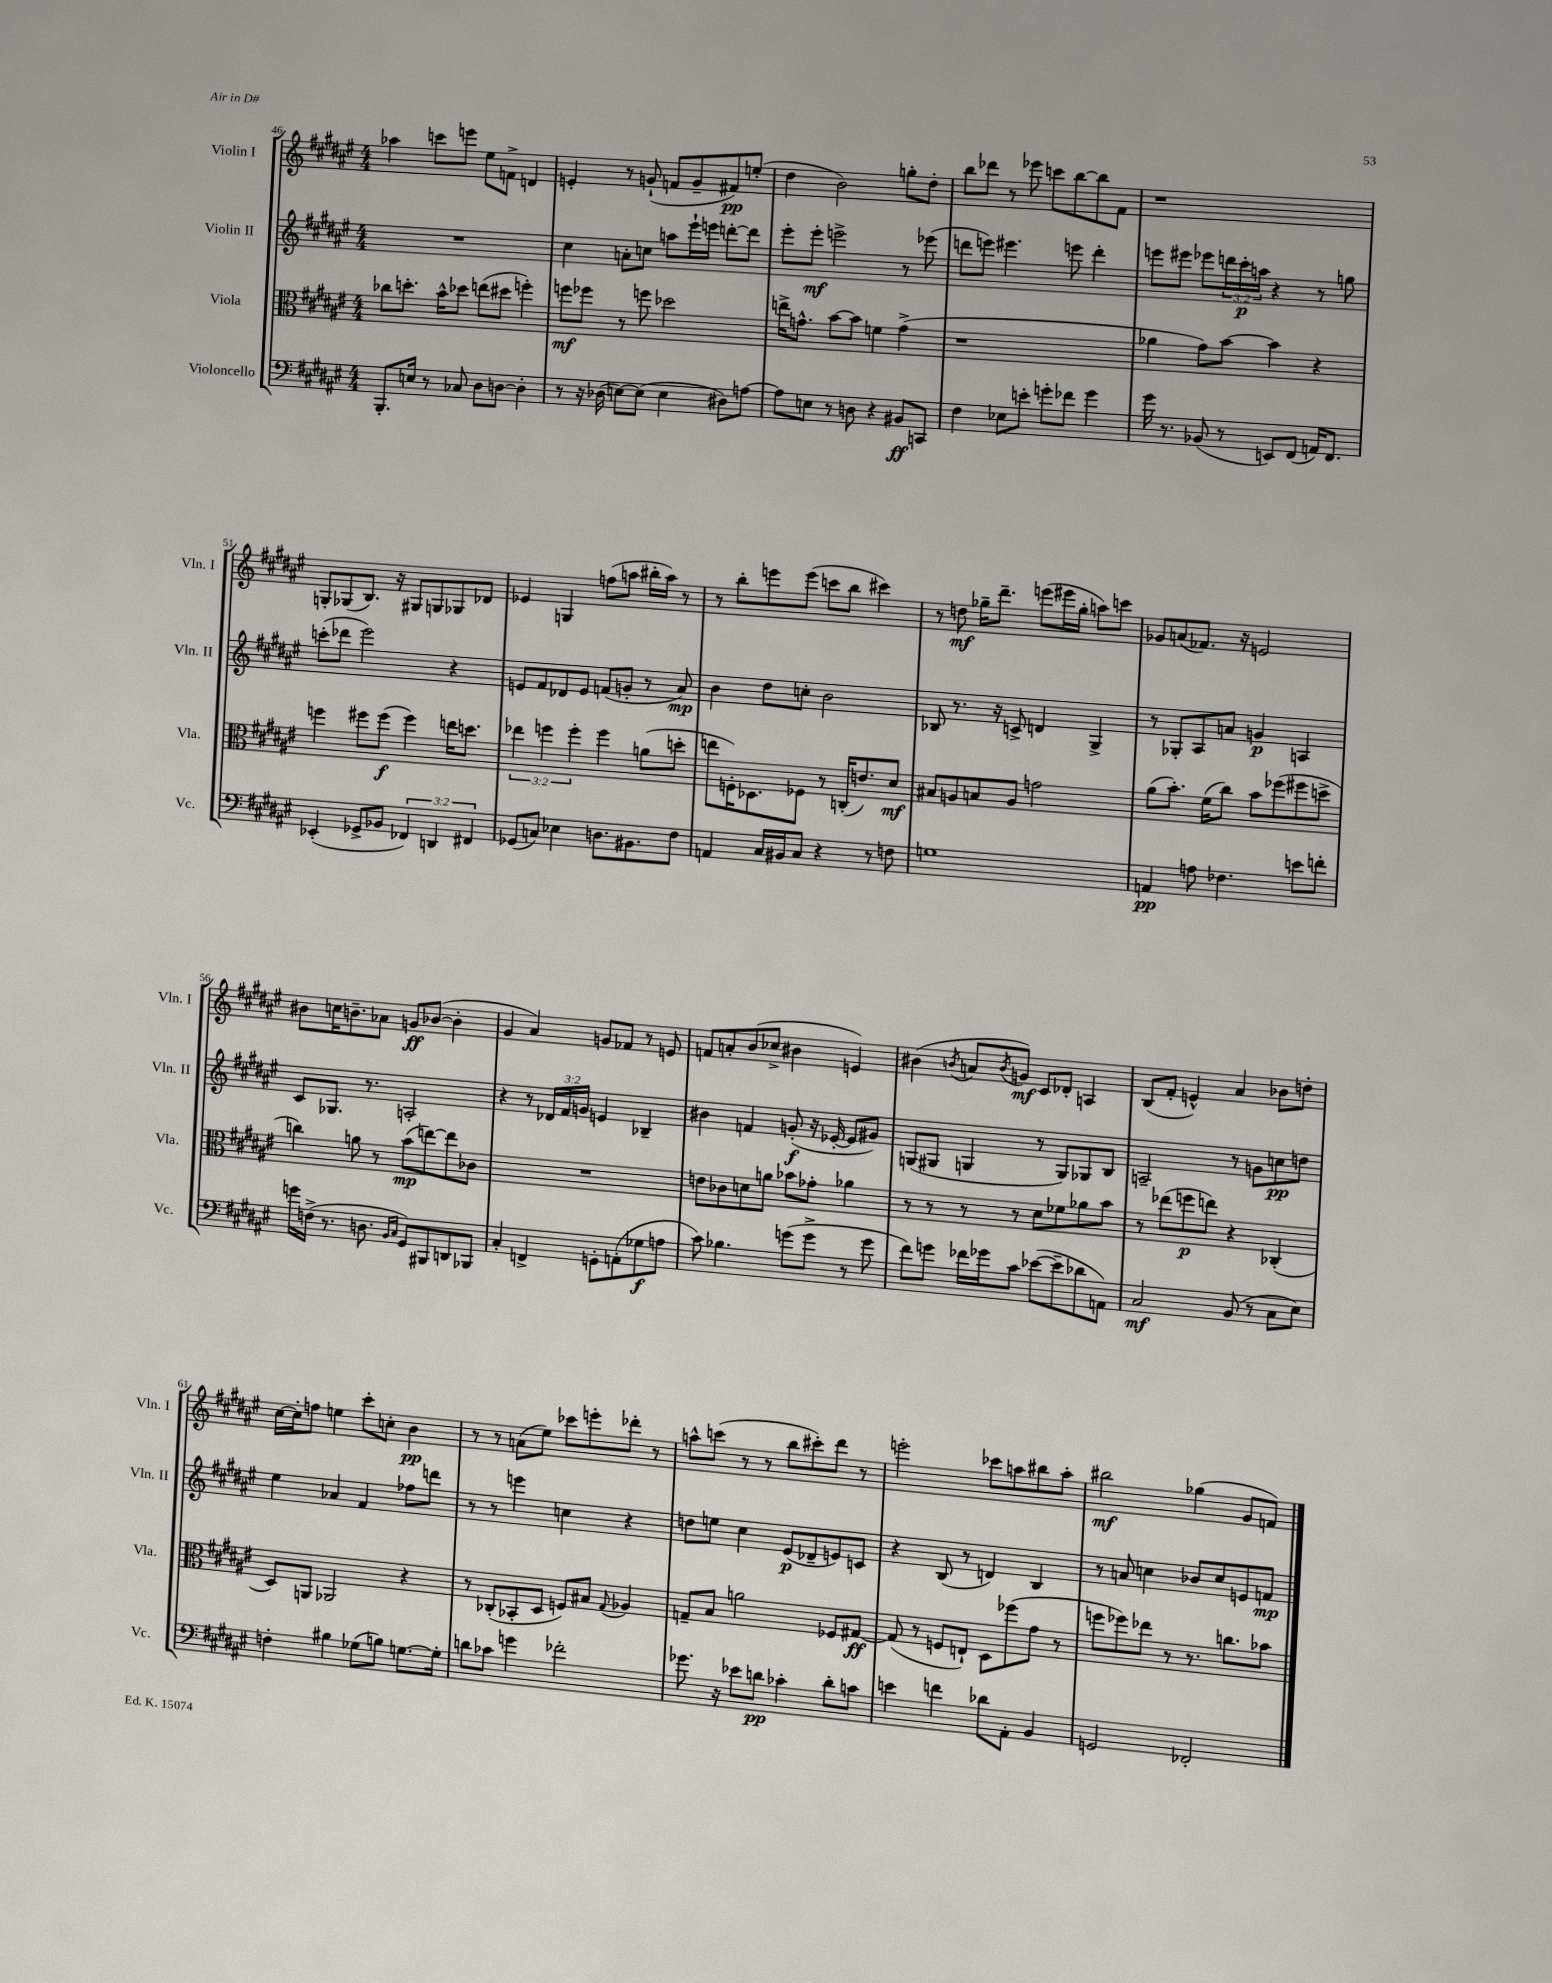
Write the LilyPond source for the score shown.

<<
\new StaffGroup <<
\new Staff = "s0" \with { instrumentName = "Violin I" shortInstrumentName = "Vln. I" } {
    \clef treble \key fis \major \numericTimeSignature \time 4/4
    aes''4 c'''8 e'''8 eis''8 f'8-> d'4 |
    e'4-. r8 g'8-!( f'8 g'8-- fis'8\pp) e''8-.( |
    dis''4 b'2) g''8-. dis''8-. |
    b''8 des'''8 r8 ees'''8 c'''8 b''8~ b''8 fis'8 |
    r1 |
    g8-. ges8( b8.) r16 gis8 g8 ges8 des'8 |
    ees'4 g4 f''8( a''8 bis''16-. a''16) r8 |
    r8 b''8-. e'''8 e'''8( c'''8 b''8 cis'''4) |
    r8 d''8\mf ges''16-- dis'''8.-- e'''8( eis'''16 ges''16-. a''8) c'''8 |
    ges'8 a'8( fes'8.) r16 e'2 |
    bis'8 c''16 b'8.-- aes'8 g'8\ff bes'8~( bes'4-. |
    gis'4 ais'4) g'8 fes'8 r8 e'8 |
    f'8 a'8-. b'8( ces''8-> bis'4 e'4) |
    bis'4( \acciaccatura { b'8 } a'8 \acciaccatura { b'8 } g'8\mf) cis'8 des'8-. a4 |
    b8( fis'8-. e'4-^) ais'4 bes'8 d''8-. |
    cis''16~ cis''16-. f''8 e''4 cis'''8-. c''8-. b'4\pp |
    r8 r8 a'8( eis''8) ces'''8 e'''8-. des'''8-. r8 |
    a''8-^ c'''8( r8 r8 b''8 cis'''8-.) dis'''8 r8 |
    e'''2-. ces'''8 a''8 bis''8 a''8-. |
    bis''2\mf ges''4( gis'8 f'8) \bar "|." |
}
\new Staff = "s1" \with { instrumentName = "Violin II" shortInstrumentName = "Vln. II" } {
    \clef treble \key fis \major \numericTimeSignature \time 4/4 \override Staff.TupletNumber.text = #tuplet-number::calc-fraction-text
    R1 |
    cis''4 a'8-. c''8 a''8 eis'''16-! e'''16 d'''8~-. d'''8 |
    eis'''8-. eis'''8-.\mf e'''2-> r8 ees'''8( |
    d'''8 e'''8) eis'''4. e'''8 d'''4-. |
    e'''8 eis'''8 ees'''8 \tuplet 3/2 { d'''16 cis'''16-.\p a''16 } r4 r8 g''8 |
    c'''8-.( des'''8 eis'''2) r4 |
    e'8 fis'8 des'8 e'8 f'8( g'8-. r8 ais'8\mp) |
    b'4 dis''8 c''8-. b'2 |
    bes8 r8. r16 c'8-> d'4 gis4-> |
    r8 ges8-. ais8 a'8 g'4\p a4 |
    cis'8 ges8. r8. a2-. |
    r4 r8 \tuplet 3/2 { des'16 fis'16 g'16 } e'4 bes4-- |
    bis'4 f'4 g'8-.\f( r16 ees'16~-. ees'8 gis'8) |
    g8( gis8 g4 r8 g8) ges8 b8 |
    a2-- r8 g'8 c''8\pp d''8 |
    eis''4 aes'4 fis'4 fes''8 d'''8 |
    r8 r8 e'''4 c''4 r4 |
    d''8 e''8 cis''4 eis'8\p( des'8-- e'8) c'8 |
    r4 b8( r8 d'4) b4 |
    r8 a'8 c''4 bes'8 c''8 e'8 f'8\mp \bar "|." |
}
\new Staff = "s2" \with { instrumentName = "Viola" shortInstrumentName = "Vla." } {
    \clef alto \key fis \major \numericTimeSignature \time 4/4 \override Staff.TupletNumber.text = #tuplet-number::calc-fraction-text
    ces''8 d''8.-. b'16-^ des''8 e''8( dis''8 f''4-.) |
    f''8\mf fes''8 r8 f''8 des''2 |
    e''16-> g'8.-^ b'8~ b'8 f'4 g'4->( |
    r1 |
    aes'4 gis'8) b'8~ b'4 r4 |
    f''4 fis''8 fis''8\f( fis''4) e''16 d''8. |
    \tuplet 3/2 { ees''4 f''4 f''4-. } f''4 a'8( d''8-. |
    e''8 f16-.) des8. fes8 r8 c16-.( e'8.) dis'8\mf |
    bis8 a8 b8 a8 g'2 |
    ais'8( b'8.-.) fis'16( cis''8) b'8 fes''8( fis''8 d''8-> |
    c''4) a'8 r8 b'8\mp( e''8~) e''8 ces'8 |
    R1 |
    e'8 ces'8 d'8 a'8 bes'8 ges'8-. aes'4 |
    r8 r8 r8 r8 dis'8 fes'8 aes'8 b'8 |
    r8 ees''8( f''8\p e''8) r4 ces4-.( |
    dis8) a,8 aes,2 r4 |
    r8 ces8-.( bes,8-. dis8 f8) bis8 \appoggiatura { gis8 } aes4 |
    g8-- b8 a'2 fes8 gis8~\ff |
    gis8( r8 f8 e8-!) dis8 fes''8( gis'8 r8 |
    f''8 fes''8) ees''8 r8 r8. c''8. bes'8 \bar "|." |
}
\new Staff = "s3" \with { instrumentName = "Violoncello" shortInstrumentName = "Vc." } {
    \clef bass \key fis \major \numericTimeSignature \time 4/4 \override Staff.TupletNumber.text = #tuplet-number::calc-fraction-text
    b,,8.-. e16 r8 ces8 dis8 d8~ d4-. |
    r8 r16 des16( e8~) e8( e4 dis8) a8~ |
    a8 e8 r8 d8 r4 bis,8\ff c,8 |
    fis4 ees8 e'8-. g'8-. fes'8 g'4 |
    gis'16 r8. bes,8( r8 e,8) fis,8( a,16) fis,8. |
    ees,4-.( ges,8-> bes,8 \tuplet 3/2 { fes,4) d,4 fis,4 } |
    ges,8( c8) ees4 d8. bis,8. fis8 |
    a,4 cis16 bis,16 cis8 r4 r8 f8 |
    g1 |
    a,4\pp a8 fes4. e'8 f'8-. |
    g'16 f16->( r8. d8. \grace { b,16 cis16 } gis,8) bis,,8 d,8 bes,,8 |
    cis4-. f,4-> g,8-. a,8-.( ges8\f a8 |
    cis'8) bes4. g'8( g'8-> r8 g'8 |
    fis'8) g'8 fes'16 ges'16 cis'8 ees'8~( ees'8-- des'8 a,8) |
    cis2\mf b,8( r8 cis8 eis8) |
    f4-. bis4 ges8( b8) g8.~ g16-. |
    d'8 ces'8 g'4 fes'2-. |
    ges'8. r16 ees'8 d'8\pp ces'4-. d'8-. c'8 |
    e'4 f'4 des'8 ais,8-. b,4 |
    g,2 fes,2-. \bar "|." |
}
>>
>>
\layout { \context { \Score currentBarNumber = #46 } }
